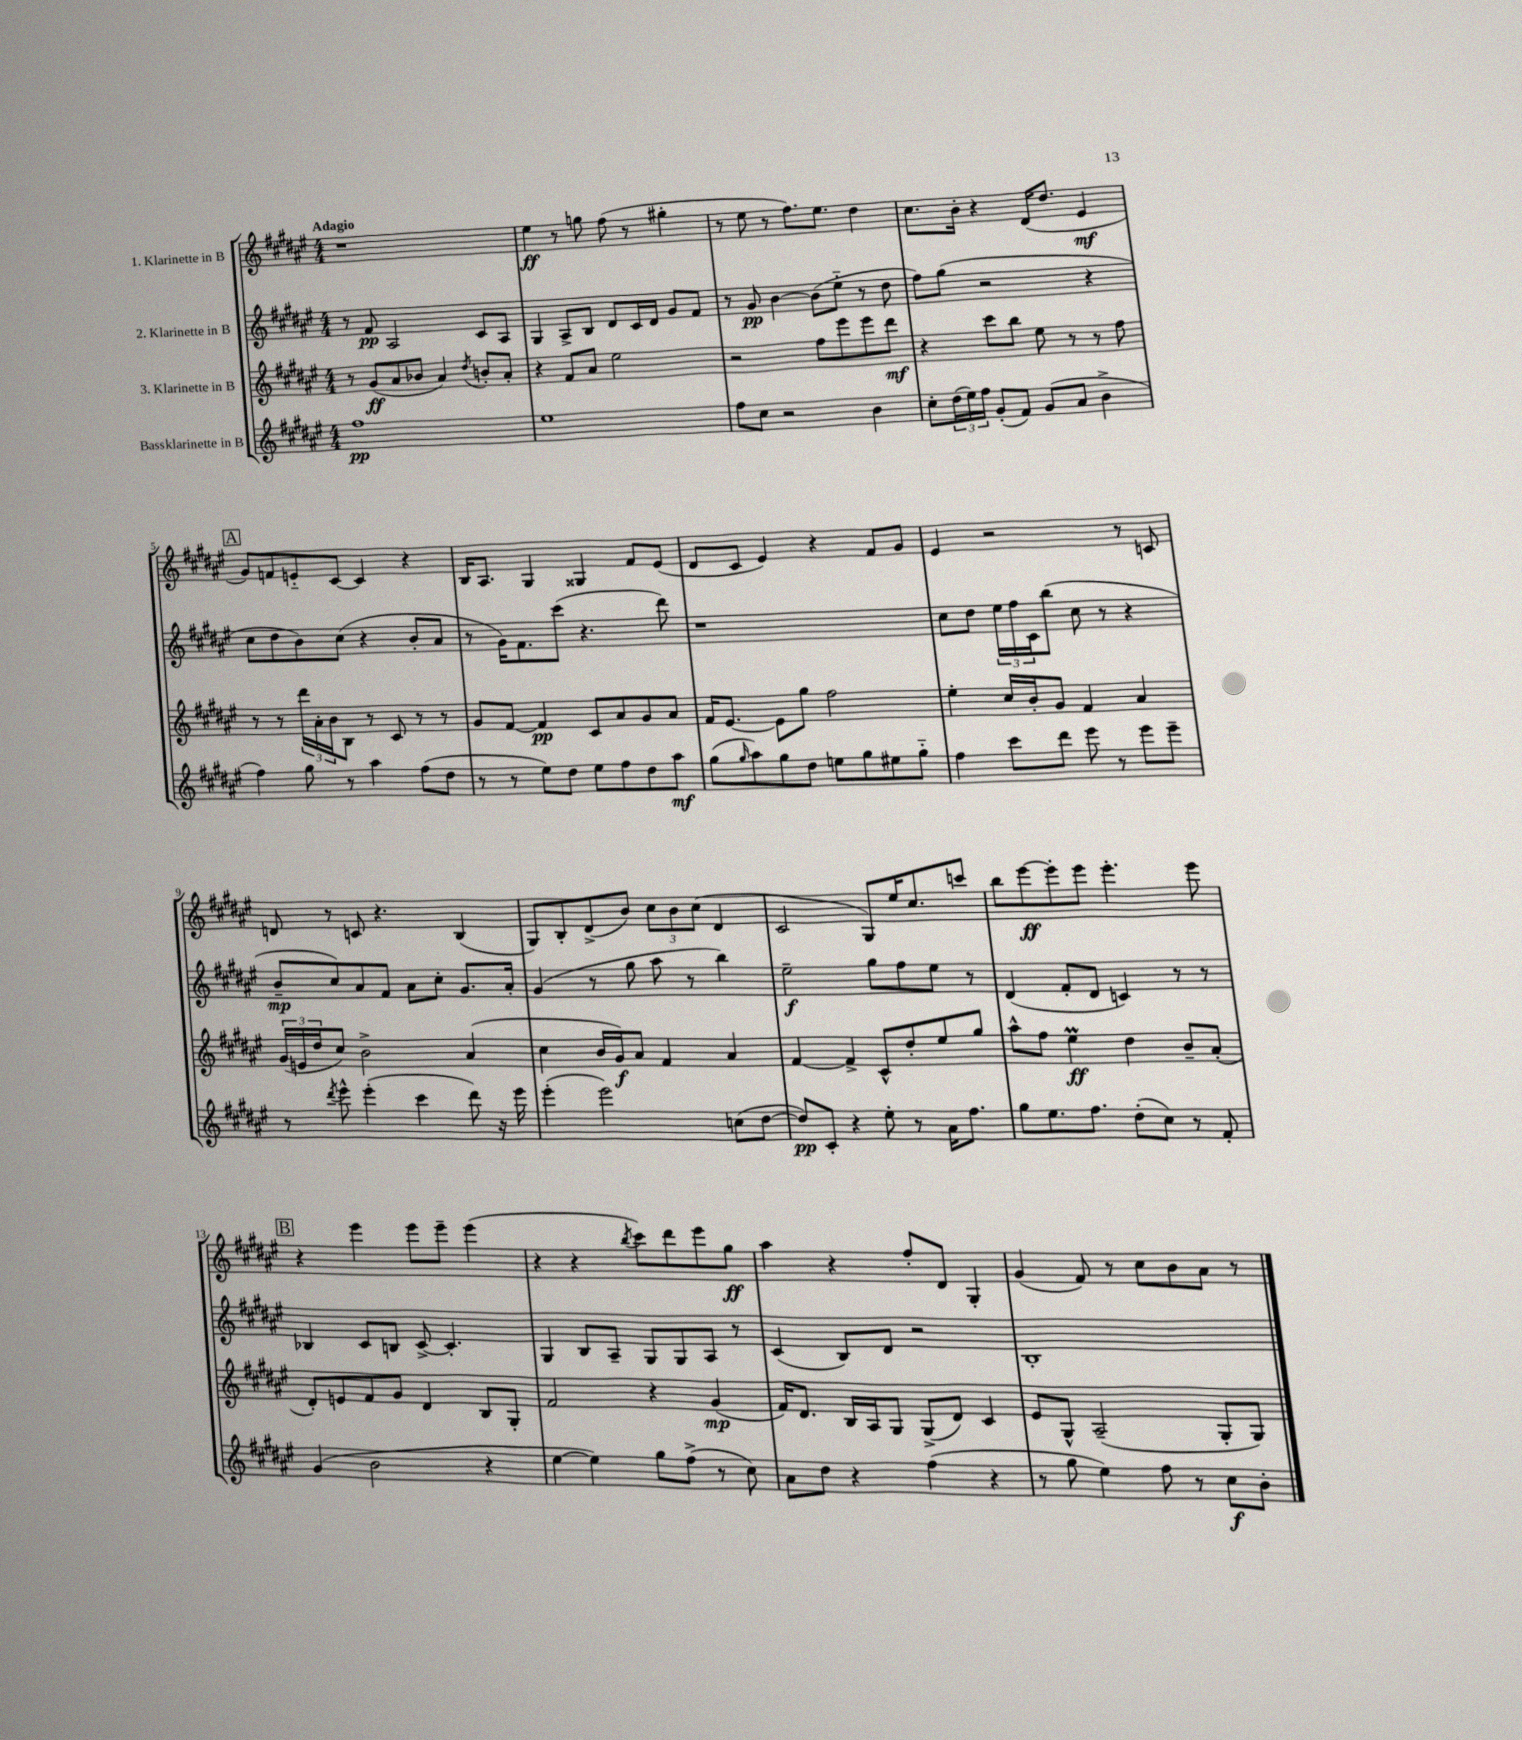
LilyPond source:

<<
\new StaffGroup <<
\new Staff = "s0" \with { instrumentName = "1. Klarinette in B" } {
    \clef treble \key fis \major \numericTimeSignature \time 4/4 \tempo "Adagio"
    r1 |
    eis''4\ff r8 g''8 fis''8( r8 gis''4-. |
    r8 eis''8 r8 fis''8.) eis''8. dis''4 |
    cis''8. b'16-. r4 dis'16( dis''8. eis'4\mf |
    \mark \markup { \box "A" } gis'8) f'8 e'8-_ cis'8~ cis'4 r4 |
    b16 ais8. gis4 gisis4 fis'8 eis'8( |
    dis'8 cis'8 eis'4) r4 fis'8 gis'8 |
    eis'4 r2 r8 c'8 |
    d'8 r8 c'8 r4. b4( |
    gis8) b8-. dis'8->( b'8) \tuplet 3/2 { cis''8 b'8 cis''8( } dis'4 |
    cis'2 gis8) eis''16 cis''8. c'''8 |
    b''8 eis'''8~\ff eis'''8-. eis'''8 eis'''4.-. eis'''8 |
    \mark \markup { \box "B" } r4 eis'''4 eis'''8 eis'''8-- eis'''4( |
    r4 r4 \acciaccatura { b''8 } cis'''8) dis'''8 eis'''8 gis''8\ff |
    ais''4 r4 fis''8-. dis'8 gis4-. |
    gis'4( fis'8) r8 cis''8 b'8 ais'8 r8 \bar "|." |
}
\new Staff = "s1" \with { instrumentName = "2. Klarinette in B" } {
    \clef treble \key fis \major \numericTimeSignature \time 4/4
    r8 fis'8\pp ais2 cis'8 ais8 |
    gis4 ais8-> b8 dis'8 cis'16 dis'16 gis'8 fis'8 |
    r8 gis'8\pp b'4~ b'8( eis''8-_ r8 dis''8 |
    fis''8) gis''8( r2 r4 |
    \mark \markup { \box "A" } cis''8 dis''8 b'8) cis''8( r4 b'8-. ais'8 |
    r8 gis'16) fis'8. cis'''8( r4. dis'''8) |
    r1 |
    cis''8 dis''8 \tuplet 3/2 { eis''16 fis''16 cis'16 } b''8( cis''8 r8 r4 |
    b'8--\mp cis''8) ais'8 fis'8 ais'8 cis''8-. gis'8. ais'16-. |
    gis'4( r8 gis''8 ais''8 r8 b''4) |
    eis''2--\f gis''8 fis''8 eis''8 r8 |
    dis'4( fis'8-. dis'8 c'4) r8 r8 |
    \mark \markup { \box "B" } bes4 cis'8 b8 cis'8~-> cis'4.-. |
    gis4 b8 ais8-- gis8 gis8 ais8 r8 |
    cis'4( b8) dis'8 r2 |
    b1-. \bar "|." |
}
\new Staff = "s2" \with { instrumentName = "3. Klarinette in B" } {
    \clef treble \key fis \major \numericTimeSignature \time 4/4
    r8 gis'8\ff( ais'8 bes'8 ais'4) \acciaccatura { dis''8 } b'8-. ais'8-. |
    r4 fis'8 ais'8 eis''2 |
    r2 fis''8 eis'''8 eis'''8 dis'''8\mf |
    r4 cis'''8 b''8 eis''8 r8 r8 fis''8 |
    \mark \markup { \box "A" } r8 r8 \tuplet 3/2 { dis'''16 ais'16-. b'16 } b8 r8 cis'8 r8 r8 |
    gis'8 fis'8~ fis'4\pp cis'8 ais'8 gis'8 ais'8 |
    fis'16 eis'8.~ eis'8 gis''8 fis''2 |
    eis''4-. cis''16 b'16-. gis'8 fis'4 ais'4 |
    \tuplet 3/2 { gis'16( e'16 dis''16 } cis''8) b'2-> ais'4( |
    cis''4 b'16 gis'16\f) ais'8 fis'4 ais'4 |
    fis'4~ fis'4-> cis'8-^ dis''8-. eis''8 gis''8 |
    ais''8-^ fis''8 eis''4\prall\ff dis''4 b'8-- ais'8-.( |
    \mark \markup { \box "B" } dis'8-.) e'8 fis'8 gis'8 dis'4 b8 gis8-. |
    fis'2 r4 gis'4\mp( |
    fis'16) dis'8. b16 ais16 gis8 gis8->( dis'8) cis'4 |
    eis'8 gis8-^ ais2--( gis8-. gis8) \bar "|." |
}
\new Staff = "s3" \with { instrumentName = "Bassklarinette in B" } {
    \clef treble \key fis \major \numericTimeSignature \time 4/4
    fis''1\pp |
    eis''1 |
    fis''8 cis''8 r2 b'4 |
    cis''8-. \tuplet 3/2 { dis''16( eis''16) fis''16 } gis'8-.( fis'8) gis'8( ais'8 b'4-> |
    \mark \markup { \box "A" } fis''4) gis''8 r8 ais''4 fis''8( dis''8 |
    r8 r8 eis''8) dis''8 eis''8 fis''8 dis''8 ais''8\mf |
    gis''8( \grace { gis''16 } ais''8) gis''8 dis''8 e''8 gis''8 eis''8 gis''8-_ |
    fis''4 cis'''8 dis'''8 eis'''8 r8 eis'''8 eis'''8-- |
    r8 \acciaccatura { dis'''8 } eis'''8-^ eis'''4-.( cis'''4 dis'''8) r16 eis'''16 |
    eis'''4-.( eis'''2) c''8( dis''8~ |
    dis''8\pp) cis'8-. r4 eis''8-. r8 ais'16 fis''8. |
    gis''8 eis''8. fis''8. dis''8-.( cis''8) r8 fis'8-. |
    \mark \markup { \box "B" } gis'4( b'2 r4 |
    eis''4~ eis''4) gis''8 fis''8->( r8 cis''8) |
    ais'8 dis''8 r4 fis''4( r4 |
    r8 gis''8 eis''4) fis''8 r8 cis''8\f b'8-. \bar "|." |
}
>>
>>
